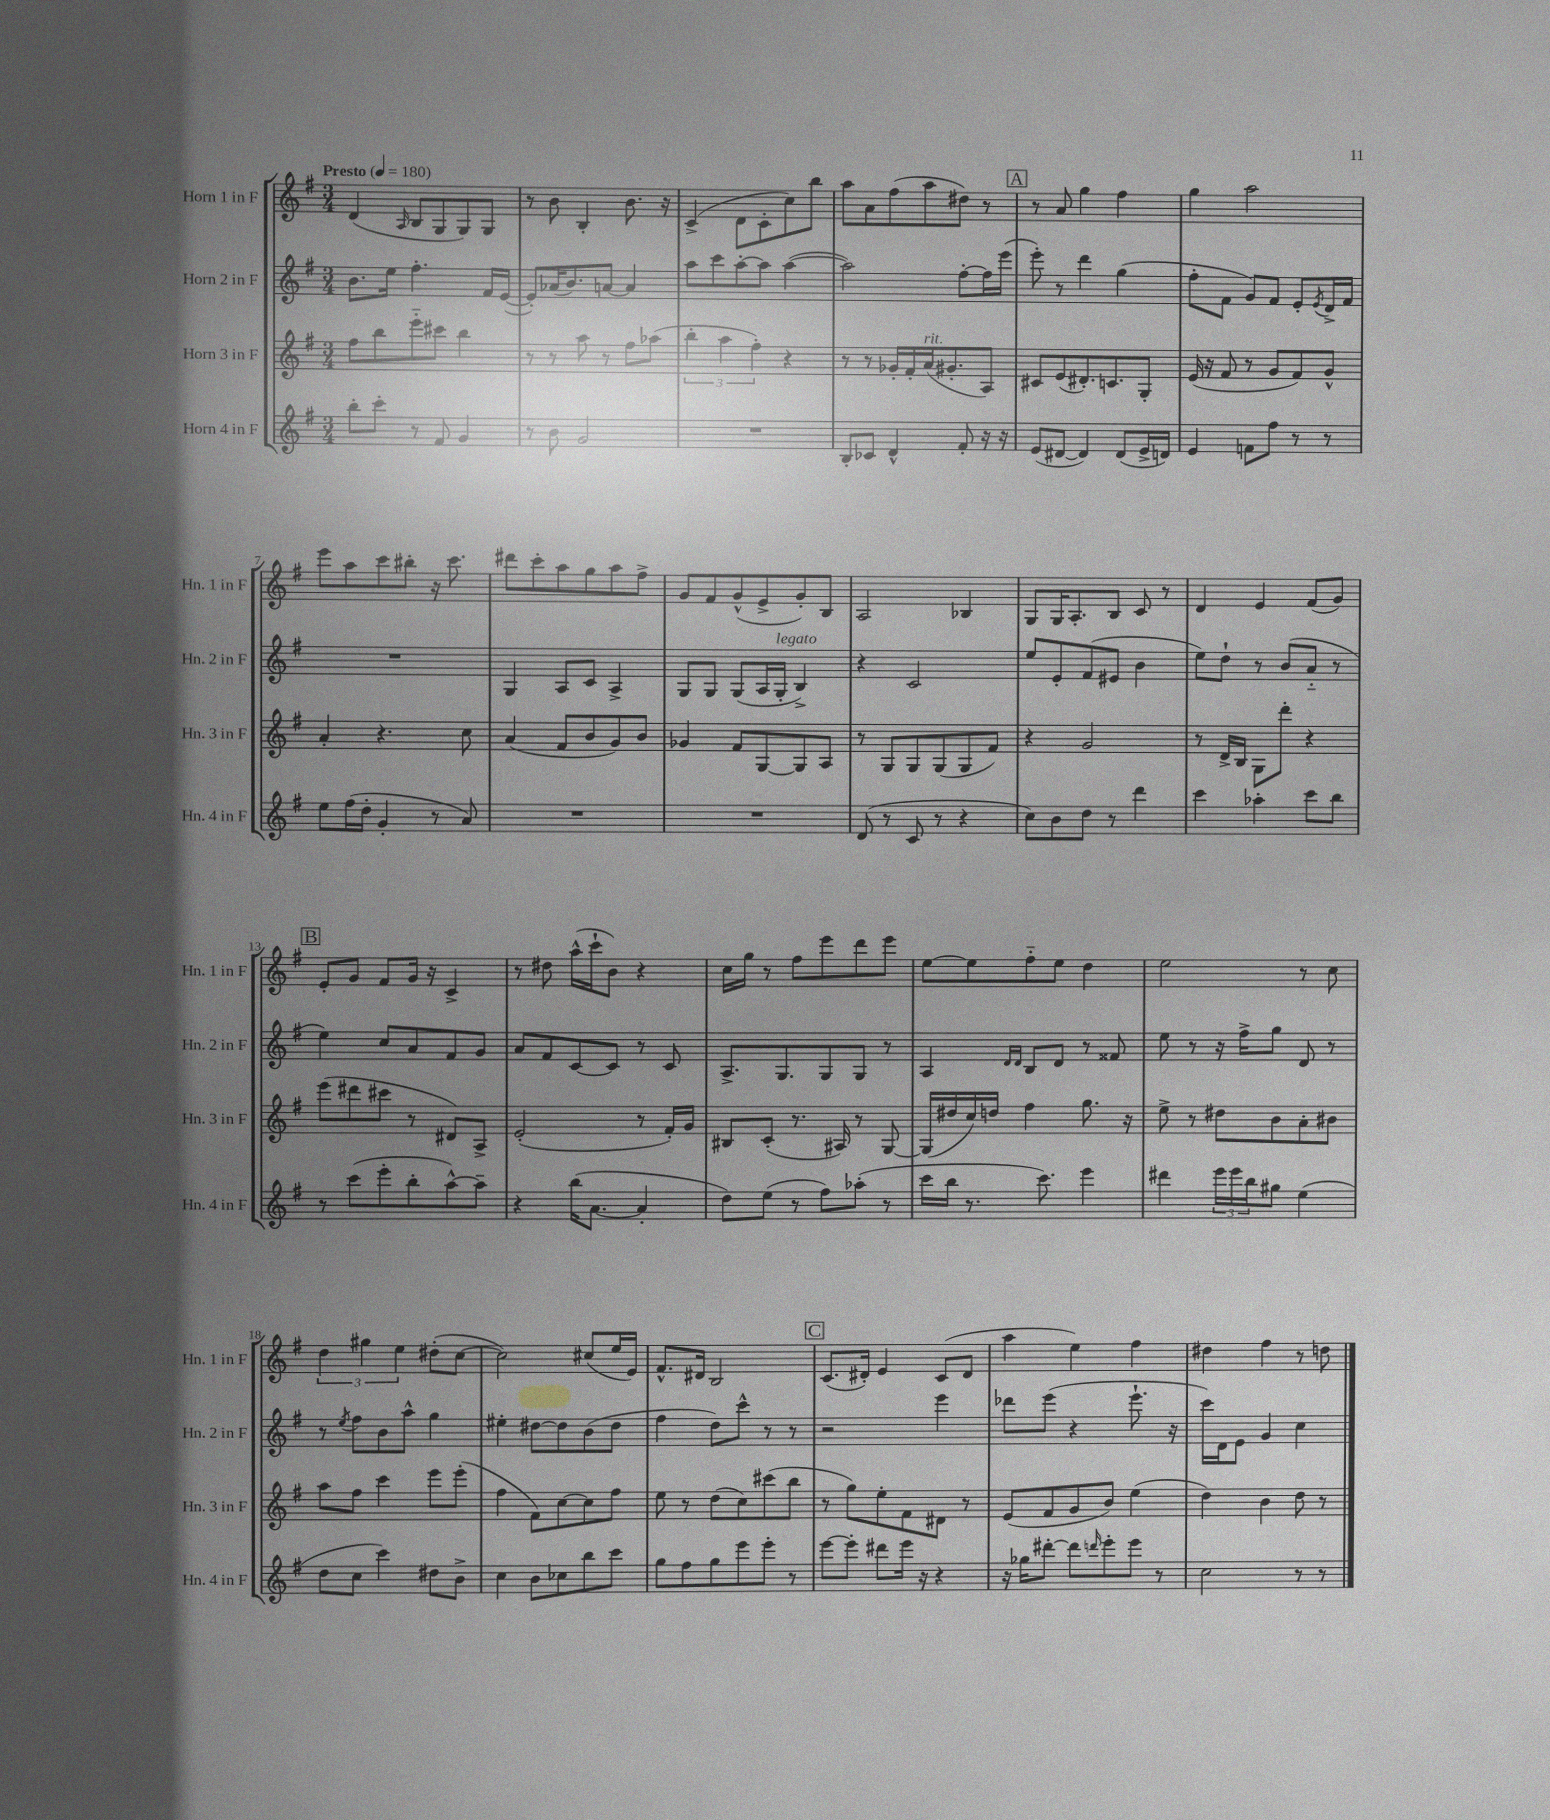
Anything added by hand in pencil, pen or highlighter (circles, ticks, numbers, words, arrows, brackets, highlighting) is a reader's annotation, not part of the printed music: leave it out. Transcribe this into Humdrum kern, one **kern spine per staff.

**kern	**kern	**kern	**kern
*part4	*part3	*part2	*part1
*staff4	*staff3	*staff2	*staff1
*I"Horn 4 in F	*I"Horn 3 in F	*I"Horn 2 in F	*I"Horn 1 in F
*I'Hn. 4 in F	*I'Hn. 3 in F	*I'Hn. 2 in F	*I'Hn. 1 in F
*clefG2	*clefG2	*clefG2	*clefG2
*k[f#]	*k[f#]	*k[f#]	*k[f#]
*M3/4	*M3/4	*M3/4	*M3/4
*MM180	*MM180	*MM180	*MM180
=1	=1	=1	=1
!	!	!	!LO:TX:a:B:t=Presto
8bb'\L	8ff#\L	8.b\L	(4d/
8ccc'\J	8bb\	.	.
.	.	16ee\Jk	.
.	.	.	16qqA/
8r	8eee\	4.ff#'\	8B/L
8f#/	8ccc#X\J	.	8G/
4g/	4bb\	.	8G/)
.	.	16f#/LL	8G/J
.	.	([16e/JJ	.
=2	=2	=2	=2
8r	8r	8e'/L])	8r
8b\	8r	(16a-X/K	8b\
.	.	8.b/)	.
2g/	8aa\	.	4B'/
.	8r	[8an/J	.
.	8ff#\L	4a/]	8.b\
.	(8aa-X\J	.	.
.	.	.	16r
=3	=3	=3	=3
2.r	6bb'\	8aa\L	(4c^/
.	.	8ccc\	.
.	6aa\	.	.
.	.	[8aa'\	8d\L
.	6ff#'\)	.	.
.	.	8aa\J]	8c'\
.	4r	([4aa\	8cc\)
.	.	.	8bb\J
=4	=4	=4	=4
8B'/L	8r	2aa\])	8aa\L
8c-X/J	8r	.	8a\
4d^^/	16g-X'/LL	.	(8ff#\
.	16f#'/	.	.
!	!LO:TX:a:i:t=rit.	!	!
.	(16a/J	.	8aa\
.	8.g#X'/	.	.
8f#'/	.	[8ff#'\L	8dd#X\J)
16r	8A/J)	16ff#\L]	8r
16r	.	(16eee\JJ	.
!!LO:REH:place=s1:t=A
=5	=5	=5	=5
(8e/L	8c#X/L	8eee'\)	8r
[8d#X/J	(8e/	8r	8a/
4d#/])	8.d#X'/)	4ddd\	4gg\
.	8.cn/	.	.
(8d#/L	.	(4gg\	4ff#\
16e^/L	8G'/J	.	.
16dn/JJ)	.	.	.
=6	=6	=6	=6
4e/	(16e/	8ff#'\L	4gg\
.	16r	.	.
.	8f#/	8f#\J	.
8fn\L	8r	8g/L)	2aa\
8ff#\J	8g/L	8f#/J	.
8r	8f#/)	8e'/L	.
.	.	8qe/	.
8r	8g^^/J	16d^/L	.
.	.	16f#/JJ	.
!!LO:LB:g=z
=7	=7	=7	=7
8ee\L	4a'/	2.r	8eee\L
(16ff#\L	.	.	8aa\
16dd'\JJ	.	.	.
4g'/	4.r	.	8ccc\
.	.	.	8bb#X'\J
8r	.	.	16r
.	.	.	8.ccc\
8a/)	8cc\	.	.
=8	=8	=8	=8
2.r	(4a/	4G/	8ddd#X\L
.	.	.	8ccc'\
.	8f#/L	8A/L	8aa\
.	8b/	8c/J	8gg\
.	8g/)	4A^/	8aa\
.	8b/J	.	8ff#^\J
=9	=9	=9	=9
2.r	4g-X/	8G/L	8g/L
.	.	8G/J	8f#/
.	8f#/L	(8G/L	(8g^^/
.	[8G/	16A/L	8e^/
!	!	!LO:TX:a:i:t=legato	!
.	.	16G'/JJ	.
.	8G/]	4B^/)	8g'/)
.	8A/J	.	8B/J
=10	=10	=10	=10
(8d/	8r	4r	2A/
8r	8G/L	.	.
8c/	8G/	2c/	.
8r	(8G/	.	.
4r	8G/	.	4B-X/
.	8f#/J)	.	.
=11	=11	=11	=11
8cc\L)	4r	8ee/L	8G/L
8b\	.	8e'/	16G/K
.	.	.	8.A'/
8dd\J	2g/	(8f#/	.
8r	.	8e#X/J	8B/J
4ddd\	.	4b\	8c/
.	.	.	8r
=12	=12	=12	=12
4ccc\	8r	8ee\L)	4d/
.	16d^/LL	8dd`\J	.
.	16B/JJ	.	.
4aa-X'\	8G\L	8r	4e/
.	8ddd'\J	(8b/L	.
8ccc\L	4r	8a/J	(8f#/L
8bb\J	.	8r	8g/J)
!!LO:LB:g=z
!!LO:REH:place=s1:t=B
=13	=13	=13	=13
8r	(8eee\L	4ee\)	8e'/L
(8ccc\L	8ddd#X\	.	8g/J
8eee'\	8ccc#X\J	8cc/L	8f#/L
8bb'\	8r	8a/	16g/Jk
.	.	.	16r
[8aa^^\)	8d#X/L)	8f#/	4c^/
8aa~\J]	8A^/J	8g/J	.
=14	=14	=14	=14
4r	(2e'/	8a/L	8r
.	.	8f#/	8dd#X\
(16bb\KL	.	[8c/	(16aa^^\LL
[8.a\J	.	.	16ccc`\J
.	.	8c/J]	8b\J)
4a'/]	8r	8r	4r
.	16f#'/LL)	8c/	.
.	16g/JJ	.	.
=15	=15	=15	=15
8dd\L)	8B#X/L	8.A^/L	16cc\LL
.	.	.	16gg\JJ
(8ee\J	(8c'/J	.	8r
.	.	8.G/	.
8r	8.r	.	8ff#\L
8ff#\L)	.	8G/	8eee\
.	16A#X/)	.	.
(8aa-X'\J	8r	8G/J	8ddd\
8r	[8G/	8r	8eee\J
=16	=16	=16	=16
16ccc\LL	(16G/LL]	4A/	[8ee\L
16bb\JJ	16dd#X/	.	.
8.r	16cc/)	.	8ee\]
.	16ddn/JJ	.	.
.	.	16qqd/LL	.
.	.	16qqd/JJ	.
.	4ff#\	8B/L	8ff#\
8.ccc\)	.	.	.
.	.	8d/J	8ee\J
4eee\	8.gg\	8r	4dd\
.	.	8f##X/	.
.	16r	.	.
=17	=17	=17	=17
4ddd#X\	8ee^\	8ee\	2ee\
.	8r	8r	.
24eee\LL	8dd#X\L	16r	.
24eee\	.	.	.
.	.	16ff#^\KL	.
24bb\J	.	.	.
8gg#X\J	8b\	8gg\J	.
(4ee\	8a'\	8d/	8r
.	8b#X\J	8r	8cc\
!!LO:LB:g=z
=18	=18	=18	=18
8dd\L	8aa\L	8r	6dd\
.	.	8qee/	.
8cc\J	8ff#\J	8ff#\L	.
.	.	.	6gg#X\
4ccc\)	4ccc\	8b\	.
.	.	.	6ee\
.	.	8aa^^\J	.
8dd#X\L	8eee\L	4gg\	(8dd#X'\L
8b^\J	(8eee'\J	.	[8cc\J
=19	=19	=19	=19
4cc\	4ff#\	4ee#X'\	2cc\])
8b\L	8f#\L)	[8dd#X\L	.
8cc-X\	[8cc\	8dd#\]	.
8bb\	8cc\]	(8b\	(8cc#X/L
8ccc\J	8ff#\J	8dd#\J	16ee/L
.	.	.	16e/JJ)
=20	=20	=20	=20
8gg\L	8ee\	4ff#\	8.f#^^/L
8ff#\	8r	.	.
.	.	.	16d#X/Jk
8gg\	(8dd\L	8dd\L)	2B/
8eee\	8cc\)	8ccc^^\J	.
8eee'\J	(8ccc#X\	8r	.
8r	8bb\J	8r	.
!!LO:REH:place=s1:t=C
=21	=21	=21	=21
[8eee\L	8r	2r	(8.c/L
8eee'\J]	8gg\L)	.	.
.	.	.	16d#X'/Jk)
8ddd#X\L	8ee'\	.	4e/
16eee\Jk	8f#\	.	.
16r	.	.	.
4r	8d#X\J	4eee\	(8c/L
.	8r	.	8d#/J
=22	=22	=22	=22
16r	(8e/L	8ddd-X\L	4aa\
16gg-X\KL	.	.	.
[8ddd#X'\J	8f#/	(8eee\J	.
8ddd#\L]	8g/	4r	4ee\)
16qqdddn/	.	.	.
8eee'\	8b/J)	.	.
8eee\J	(4ee\	8.eee`\	4ff#\
8r	.	.	.
.	.	16r	.
=23	=23	=23	=23
2cc\	4dd\)	16ccc\LL)	4dd#X\
.	.	16d\J	.
.	.	8e\J	.
.	4b\	4g/	4ff#\
8r	8dd\	4cc\	8r
8r	8r	.	8ddn\
==	==	==	==
*-	*-	*-	*-
